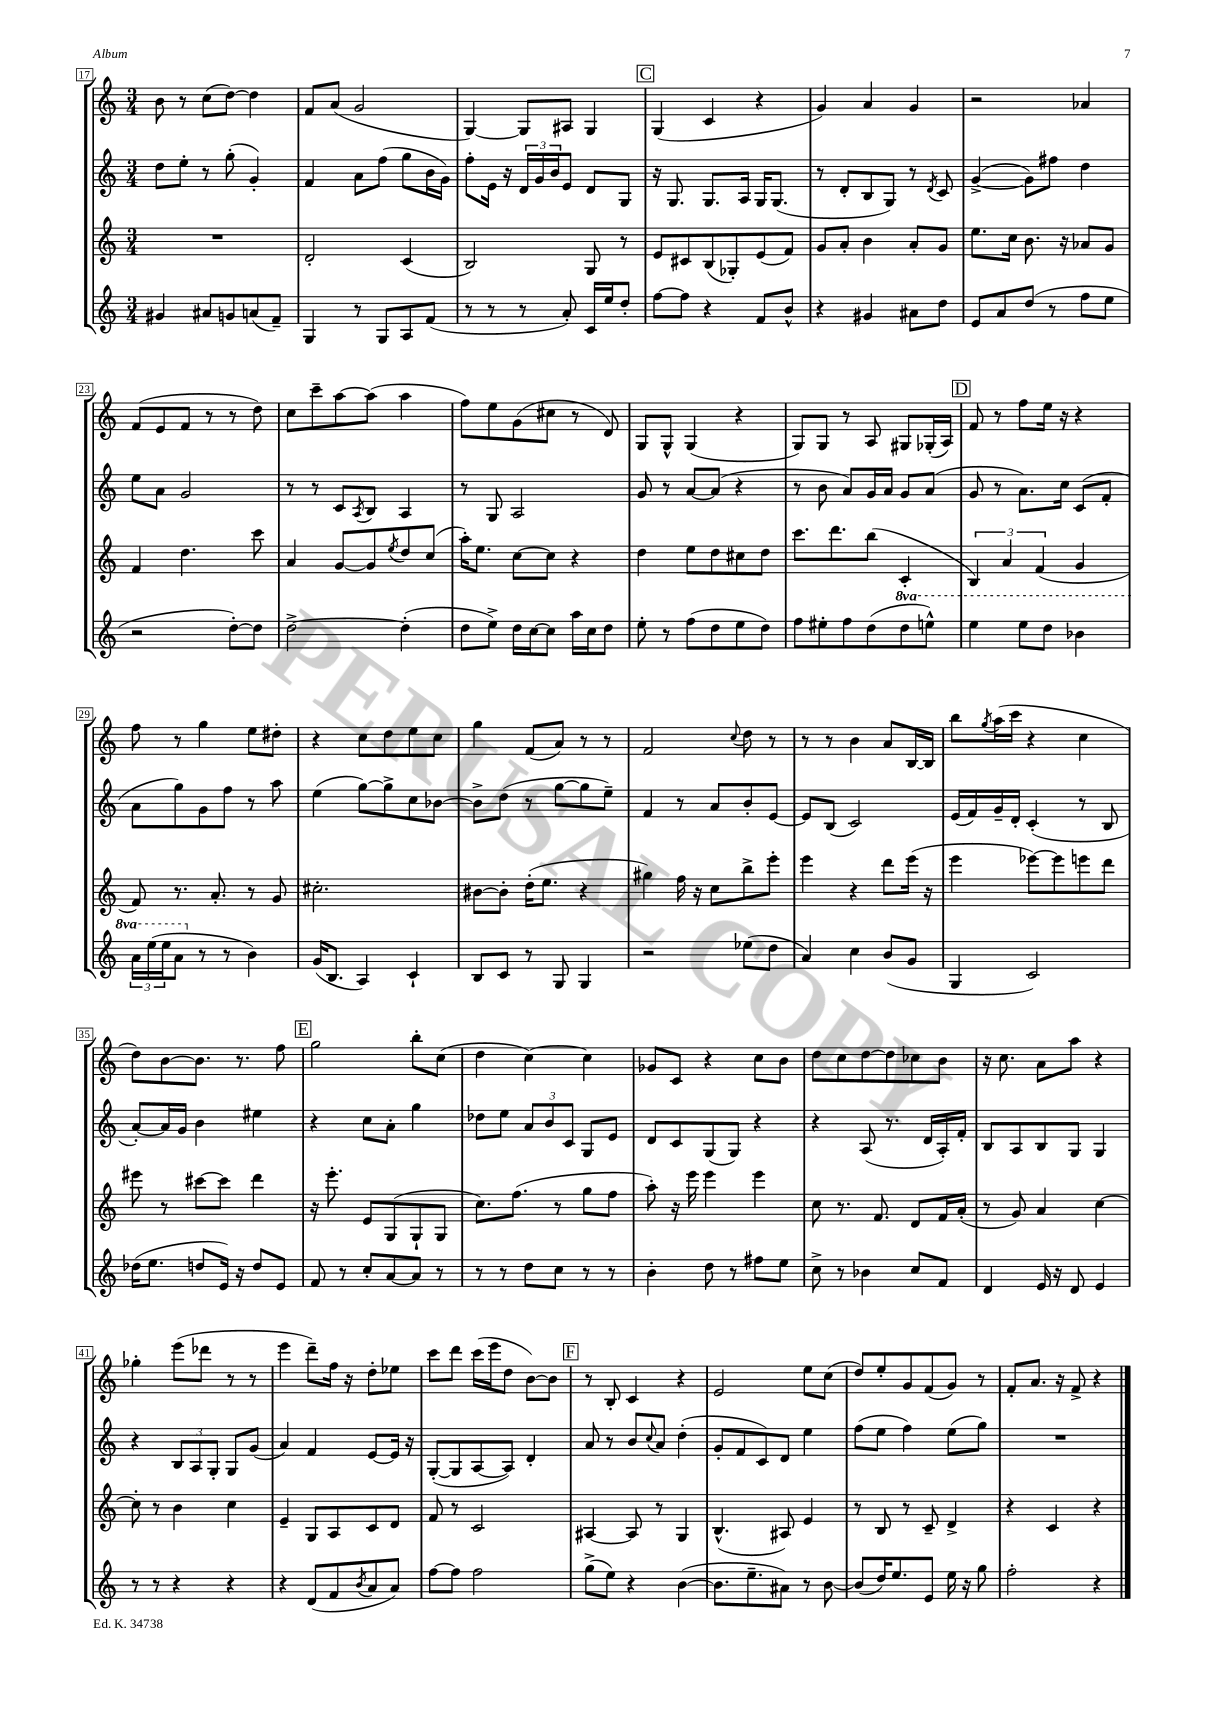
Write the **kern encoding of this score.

**kern	**kern	**kern	**kern
*staff4	*staff3	*staff2	*staff1
*clefG2	*clefG2	*clefG2	*clefG2
*k[]	*k[]	*k[]	*k[]
*M3/4	*M3/4	*M3/4	*M3/4
4g#	2.r	8dd	8b
.	.	8ee'	8r
8a#	.	8r	(8cc
8g	.	(8gg'	[8dd)
(8a	.	4g')	4dd]
8f~)	.	.	.
=	=	=	=
4G	2d'	4f	8f
.	.	.	(8a
8r	.	8a	2g
8G	.	(8ff	.
8A	(4c	8gg	.
(8f	.	16b	.
.	.	16g)	.
=	=	=	=
8r	2B)	8ff'	[4G)
8r	.	16e	.
.	.	16r	.
8r	.	24d	8G]
.	.	24g	.
.	.	24b	.
8a')	.	8e	8A#
16c	8G	8d	4G
16ee	.	.	.
8dd'	8r	8G	.
=	=	=	=
[8ff	8e	16r	(4G
.	.	8.G	.
8ff]	8c#	.	.
4r	(8B	8.G	4c
.	8G-')	.	.
.	.	16A	.
8f	(8e	16G	4r
.	.	(8.G	.
8b^^	8f)	.	.
=	=	=	=
4r	8g	8r	4g)
.	8a'	8d'	.
4g#	4b	8B	4a
.	.	8G)	.
8a#	8a'	8r	4g
.	.	8qd	.
8dd	8g	8c	.
=	=	=	=
8e	8.ee	([4g^	2r
8a	.	.	.
.	16cc	.	.
(8dd	8.b	8g])	.
8r	.	8ff#	.
.	16r	.	.
8ff	8a-	4dd	4a-
8ee	8g	.	.
=	=	=	=
2r	4f	8ee	(8f
.	.	8a	8e
.	4.dd	2g	8f
.	.	.	8r
[8dd')	.	.	8r
8dd]	8ccc	.	8dd)
=	=	=	=
[2dd^	4a	8r	8cc
.	.	8r	8ccc~
.	[8g	8c	[8aa
.	.	8qA	.
.	8g]	8B	(8aa]
.	8qee	.	.
(4dd']	8dd	4A	4aa
.	(8cc	.	.
=	=	=	=
8dd	16aa')	8r	8ff)
.	8.ee	.	.
8ee^)	.	8G	8ee
16dd	[8cc	2A	(8g
[16cc	.	.	.
8cc]	8cc]	.	8cc#
16aa	4r	.	8r
16cc	.	.	.
8dd	.	.	8d)
=	=	=	=
8ee'	4dd	8g	8G
8r	.	8r	8G^^
(8ff	8ee	[8a	(4G
8dd	8dd	(8a]	.
8ee	8cc#	4r	4r
8dd)	8dd	.	.
=	=	=	=
8ff	8.ccc	8r	8G)
8ee#'	.	8b	8G
.	8.ddd	.	.
8ff	.	8a)	8r
(8dd	(8bb	16g	8A
.	.	16a	.
8ddd	4c'	8g	8G#
8eee^^)	.	(8a	(16G-'
.	.	.	16A)
=	=	=	=
4eee	6B)	8g	8f
.	.	8r	8r
.	6a	.	.
8eee	.	8.a)	8ff
.	(6f	.	.
8ddd	.	.	16ee
.	.	16cc	16r
4bb-	4g	(8c	4r
.	.	8f'	.
=	=	=	=
24aa	8f)	8a	8ff
(24eee	.	.	.
24eee	.	.	.
8aa	8.r	8gg)	8r
8r	.	8g	4gg
.	8.a'	.	.
8r	.	8ff	.
4b)	8r	8r	8ee
.	8g	8aa	8dd#'
=	=	=	=
(16g	2.cc#'	(4ee	4r
8.B	.	.	.
4A)	.	[8gg)	8cc
.	.	8gg^]	8dd
4c`	.	8cc	8ee
.	.	[8b-	8cc
=	=	=	=
8B	[8b#	8b-^]	4gg
8c	8b#']	(8dd	.
8r	(16dd'	8r	(8f
.	8.ee	.	.
8G	.	[8gg	8a)
4G	4r	8gg]	8r
.	.	8ee~)	8r
=	=	=	=
2r	4gg#)	4f	2f
.	16ff	8r	.
.	16r	.	.
.	8cc	8a	.
.	.	.	8qqcc
(8ee-	8bb^	8b'	8dd
8dd	8eee'	[8e	8r
=	=	=	=
4a)	4eee	8e]	8r
.	.	(8B	8r
4cc	4r	2c)	4b
(8b	8ddd	.	8a
8g	(16eee	.	[16B
.	16r	.	16B]
=	=	=	=
4G	4eee	(16e	8bb
.	.	16f)	.
.	.	.	8qgg
.	.	16g~	(16aa
.	.	16d'	16ccc
2c)	[8eee-)	(4c'	4r
.	8eee-]	.	.
.	8eee	8r	4cc
.	8ddd	8B	.
=	=	=	=
(16dd-	8eee#	[8a')	8dd)
8.ee	.	.	.
.	8r	16a]	[8b
.	.	16g	.
8dd	[8ccc#	4b	8.b]
16e)	8ccc#]	.	.
16r	.	.	8.r
8dd	4ddd	4ee#	.
8e	.	.	8ff
=	=	=	=
8f	16r	4r	2gg
.	8.eee'	.	.
8r	.	.	.
8cc'	8e	8cc	.
[8a	(8G	8a'	.
8a]	8G`	4gg	8bb'
8r	8G	.	(8cc
=	=	=	=
8r	8.cc)	8dd-	4dd
8r	.	8ee	.
.	(8.ff	.	.
8dd	.	12a	[4cc)
.	.	12b	.
8cc	8r	.	.
.	.	12c	.
8r	8gg	8G	4cc]
8r	8ff	8e	.
=	=	=	=
4b'	8aa')	8d	8g-
.	16r	8c	8c
.	16eee	.	.
8dd	4eee	(8G	4r
8r	.	8G)	.
8ff#	4eee	4r	8cc
8ee	.	.	8b
=	=	=	=
8cc^	8cc	4r	8dd
8r	8.r	.	8cc
4b-	.	(8A	[8dd
.	8.f	.	.
.	.	8.r	8dd]
8cc	8d	.	8cc-
.	.	16d	.
8f	16f	16A')	8b
.	(16a'	16f'	.
=	=	=	=
4d	8r	8B	16r
.	.	.	8.cc
.	8g)	8A	.
16e	4a	8B	8a
16r	.	.	.
8d	.	8G	8aa
4e	[4cc	4G	4r
=	=	=	=
8r	8cc']	4r	4gg-'
8r	8r	.	.
4r	4b	12B	(8eee
.	.	12A	.
.	.	.	8ddd-
.	.	12G'	.
4r	4cc	8G	8r
.	.	(8g	8r
=	=	=	=
4r	4e~	4a)	4eee
(8d	8G	4f	8ddd~)
8f	8A	.	16ff
.	.	.	16r
8qb	.	.	.
8a	8c	[8e	8dd'
8a)	8d	16e]	8ee-
.	.	16r	.
=	=	=	=
[8ff	8f	([8G'	8ccc
8ff]	8r	8G]	8ddd
2ff	2c	[8A	(16ccc
.	.	.	16eee
.	.	8A])	8dd
.	.	4d'	[8b)
.	.	.	8b]
=	=	=	=
(8gg^	[4A#	8a	8r
8ee)	.	8r	8B'
4r	8A#]	8b	4c
.	.	8qqcc	.
.	8r	8a	.
([4b	4G	(4dd'	4r
=	=	=	=
8.b]	(4.B^^	8g'	2e
.	.	8f	.
8.ee~	.	.	.
.	.	8c)	.
8a#)	8A#)	8d	.
8r	4e	4ee	8ee
[8b	.	.	(8cc
=	=	=	=
(8b]	8r	(8ff	8dd)
16dd)	8B	8ee	8ee'
8.ee	.	.	.
.	8r	4ff)	8g
8e	8c~	.	(8f
16ee	4d^	(8ee	8g)
16r	.	.	.
8gg	.	8gg)	8r
=	=	=	=
2ff'	4r	2.r	8f'
.	.	.	8.a
.	4c	.	.
.	.	.	16r
.	.	.	8f^
4r	4r	.	4r
==	==	==	==
*-	*-	*-	*-
